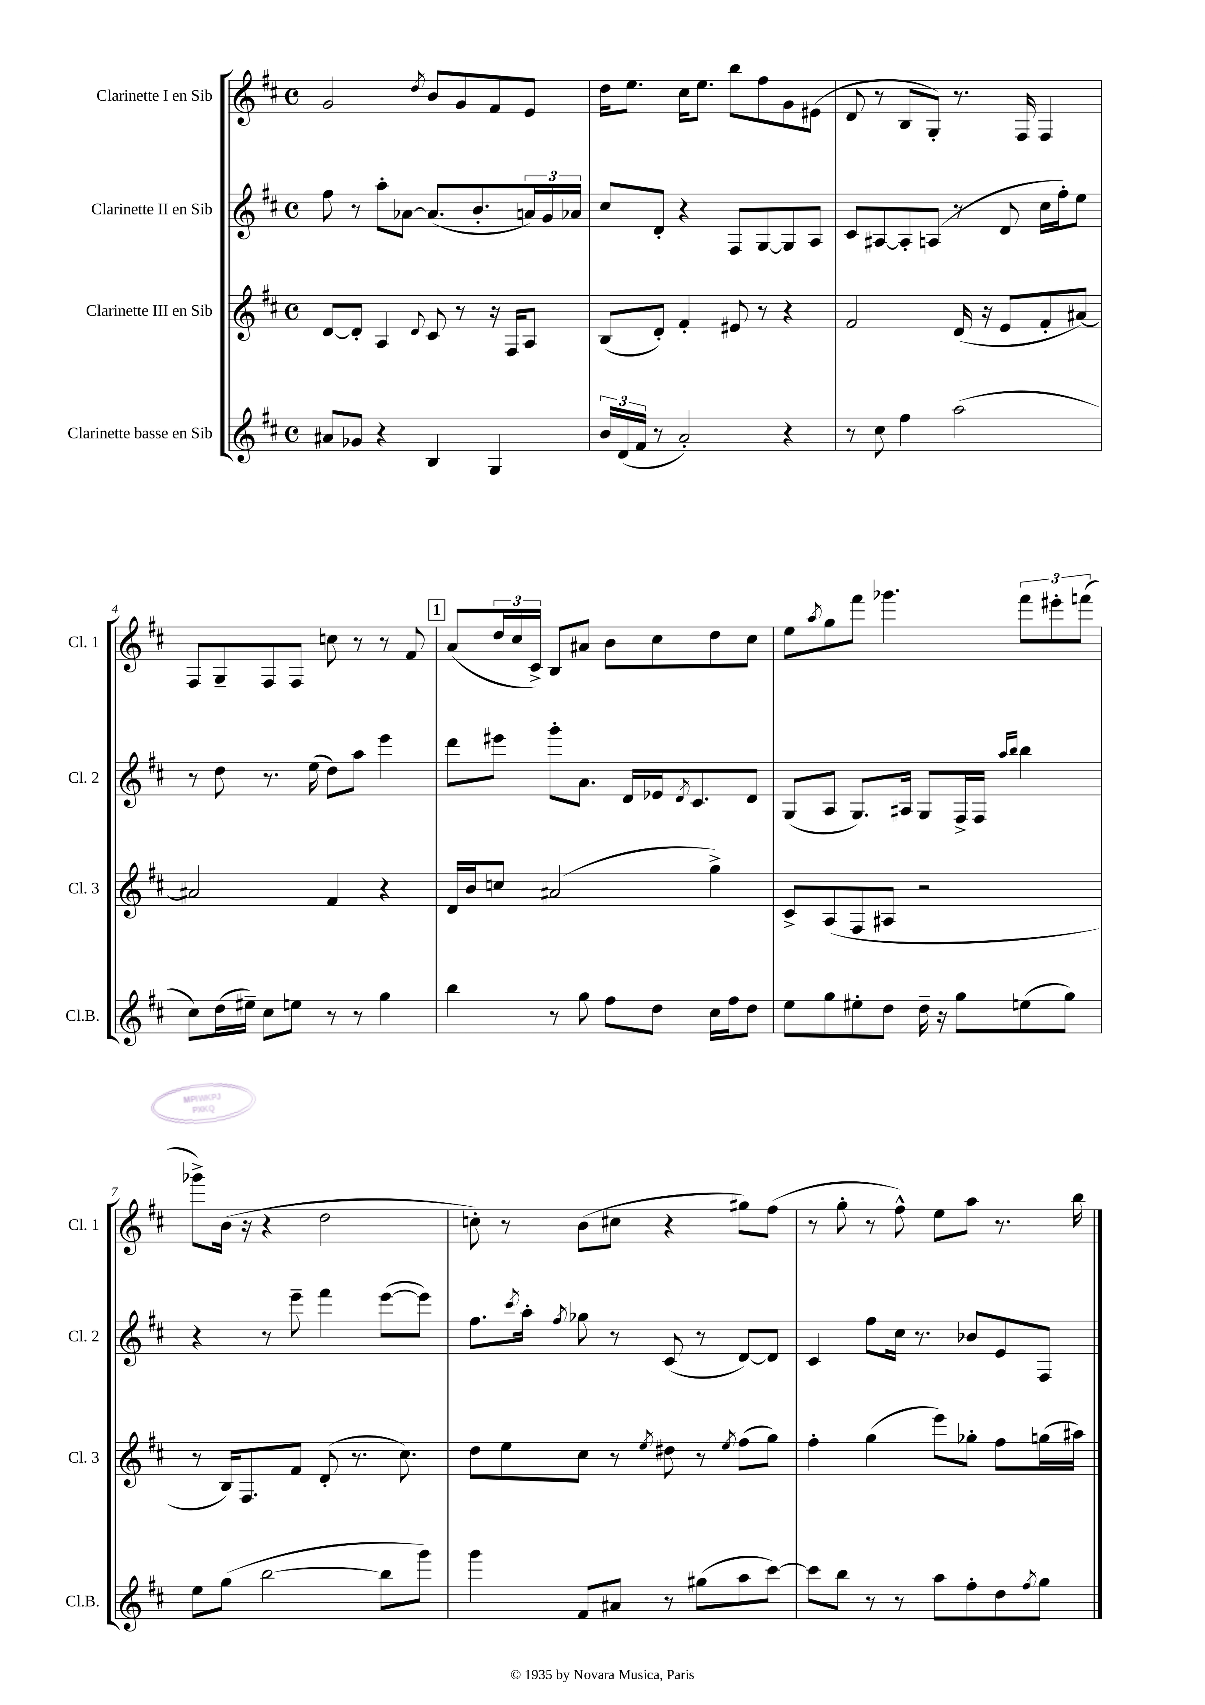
<<
\new StaffGroup <<
\new Staff = "s0" \with { instrumentName = "Clarinette I en Sib" shortInstrumentName = "Cl. 1" } {
    \clef treble \key d \major \defaultTimeSignature \time 4/4
    g'2 \acciaccatura { d''8 } b'8 g'8 fis'8 e'8 |
    d''16 e''8. cis''16 e''8. b''8 fis''8 g'8 eis'8( |
    d'8 r8 b8 g8-.) r8. fis16 fis4 |
    fis8 g8-- fis8 fis8 c''8 r8 r8 fis'8 |
    \mark \markup { \box "1" } a'8( \tuplet 3/2 { d''16 cis''16 cis'16->) } b8 ais'8 b'8 cis''8 d''8 cis''8 |
    e''8 \acciaccatura { a''8 } g''8 fis'''8 ges'''4. \tuplet 3/2 { fis'''8 eis'''8-. f'''8( } |
    ges'''8->) b'16( r16 r4 d''2 |
    c''8-.) r8 b'8( cis''8 r4 gis''8) fis''8( |
    r8 g''8-. r8 fis''8-^) e''8 a''8 r8. b''16 \bar "|." |
}
\new Staff = "s1" \with { instrumentName = "Clarinette II en Sib" shortInstrumentName = "Cl. 2" } {
    \clef treble \key d \major \defaultTimeSignature \time 4/4
    fis''8 r8 a''8-. aes'8~ aes'8.( b'8.-. \tuplet 3/2 { a'16) g'16 aes'16 } |
    cis''8 d'8-. r4 fis8 g8~ g8 a8 |
    cis'8 ais8~ ais8-. a8( r8 d'8 cis''16 fis''16-.) e''8 |
    r8 d''8 r8. e''16( d''8) a''8 e'''4 |
    \mark \markup { \box "1" } d'''8 eis'''8 g'''8-. a'8. d'16 ees'16 \acciaccatura { d'8 } cis'8. d'8 |
    g8( a8 g8.) ais16 g8 fis16-> fis16 \grace { a''16 b''16 } b''4 |
    r4 r8 e'''8-- fis'''4 e'''8~( e'''8) |
    fis''8. \acciaccatura { cis'''8 } a''16-. \acciaccatura { fis''8 } ges''8 r8 cis'8( r8 d'8~) d'8 |
    cis'4 fis''8 cis''16 r8. bes'8 e'8 fis8 \bar "|." |
}
\new Staff = "s2" \with { instrumentName = "Clarinette III en Sib" shortInstrumentName = "Cl. 3" } {
    \clef treble \key d \major \defaultTimeSignature \time 4/4
    d'8~ d'8-. a4 \appoggiatura { d'8 } cis'8 r8 r16 fis16 a8 |
    b8( d'8-.) fis'4-. eis'8 r8 r4 |
    fis'2 d'16( r16 e'8 fis'8-. ais'8~) |
    ais'2 fis'4 r4 |
    \mark \markup { \box "1" } d'16 b'16 c''8 ais'2( g''4->) |
    cis'8-> a8( fis8 ais8 r2 |
    r8 b16) fis8. fis'8 d'8-.( r8. cis''8.) |
    d''8 e''8 cis''8 r8 \acciaccatura { e''8 } dis''8 r8 \acciaccatura { e''8 } fis''8( g''8) |
    fis''4-. g''4( e'''8) ges''8-. fis''8 g''16( ais''16) \bar "|." |
}
\new Staff = "s3" \with { instrumentName = "Clarinette basse en Sib" shortInstrumentName = "Cl.B." } {
    \clef treble \key d \major \defaultTimeSignature \time 4/4
    ais'8 ges'8 r4 b4 g4 |
    \tuplet 3/2 { b'16 d'16( fis'16 } r8 a'2-.) r4 |
    r8 cis''8 fis''4 a''2( |
    cis''8) d''16( eis''16--) cis''8 e''8 r8 r8 g''4 |
    \mark \markup { \box "1" } b''4 r8 g''8 fis''8 d''8 cis''16 fis''16 d''8 |
    e''8 g''8 eis''8-. d''8 d''16-- r16 g''8 e''8( g''8) |
    e''8 g''8( b''2~ b''8 g'''8) |
    g'''4 fis'8 ais'8 r8 gis''8( a''8 cis'''8~) |
    cis'''8 b''8 r8 r8 a''8 fis''8-. d''8 \acciaccatura { fis''8 } g''8 \bar "|." |
}
>>
>>
